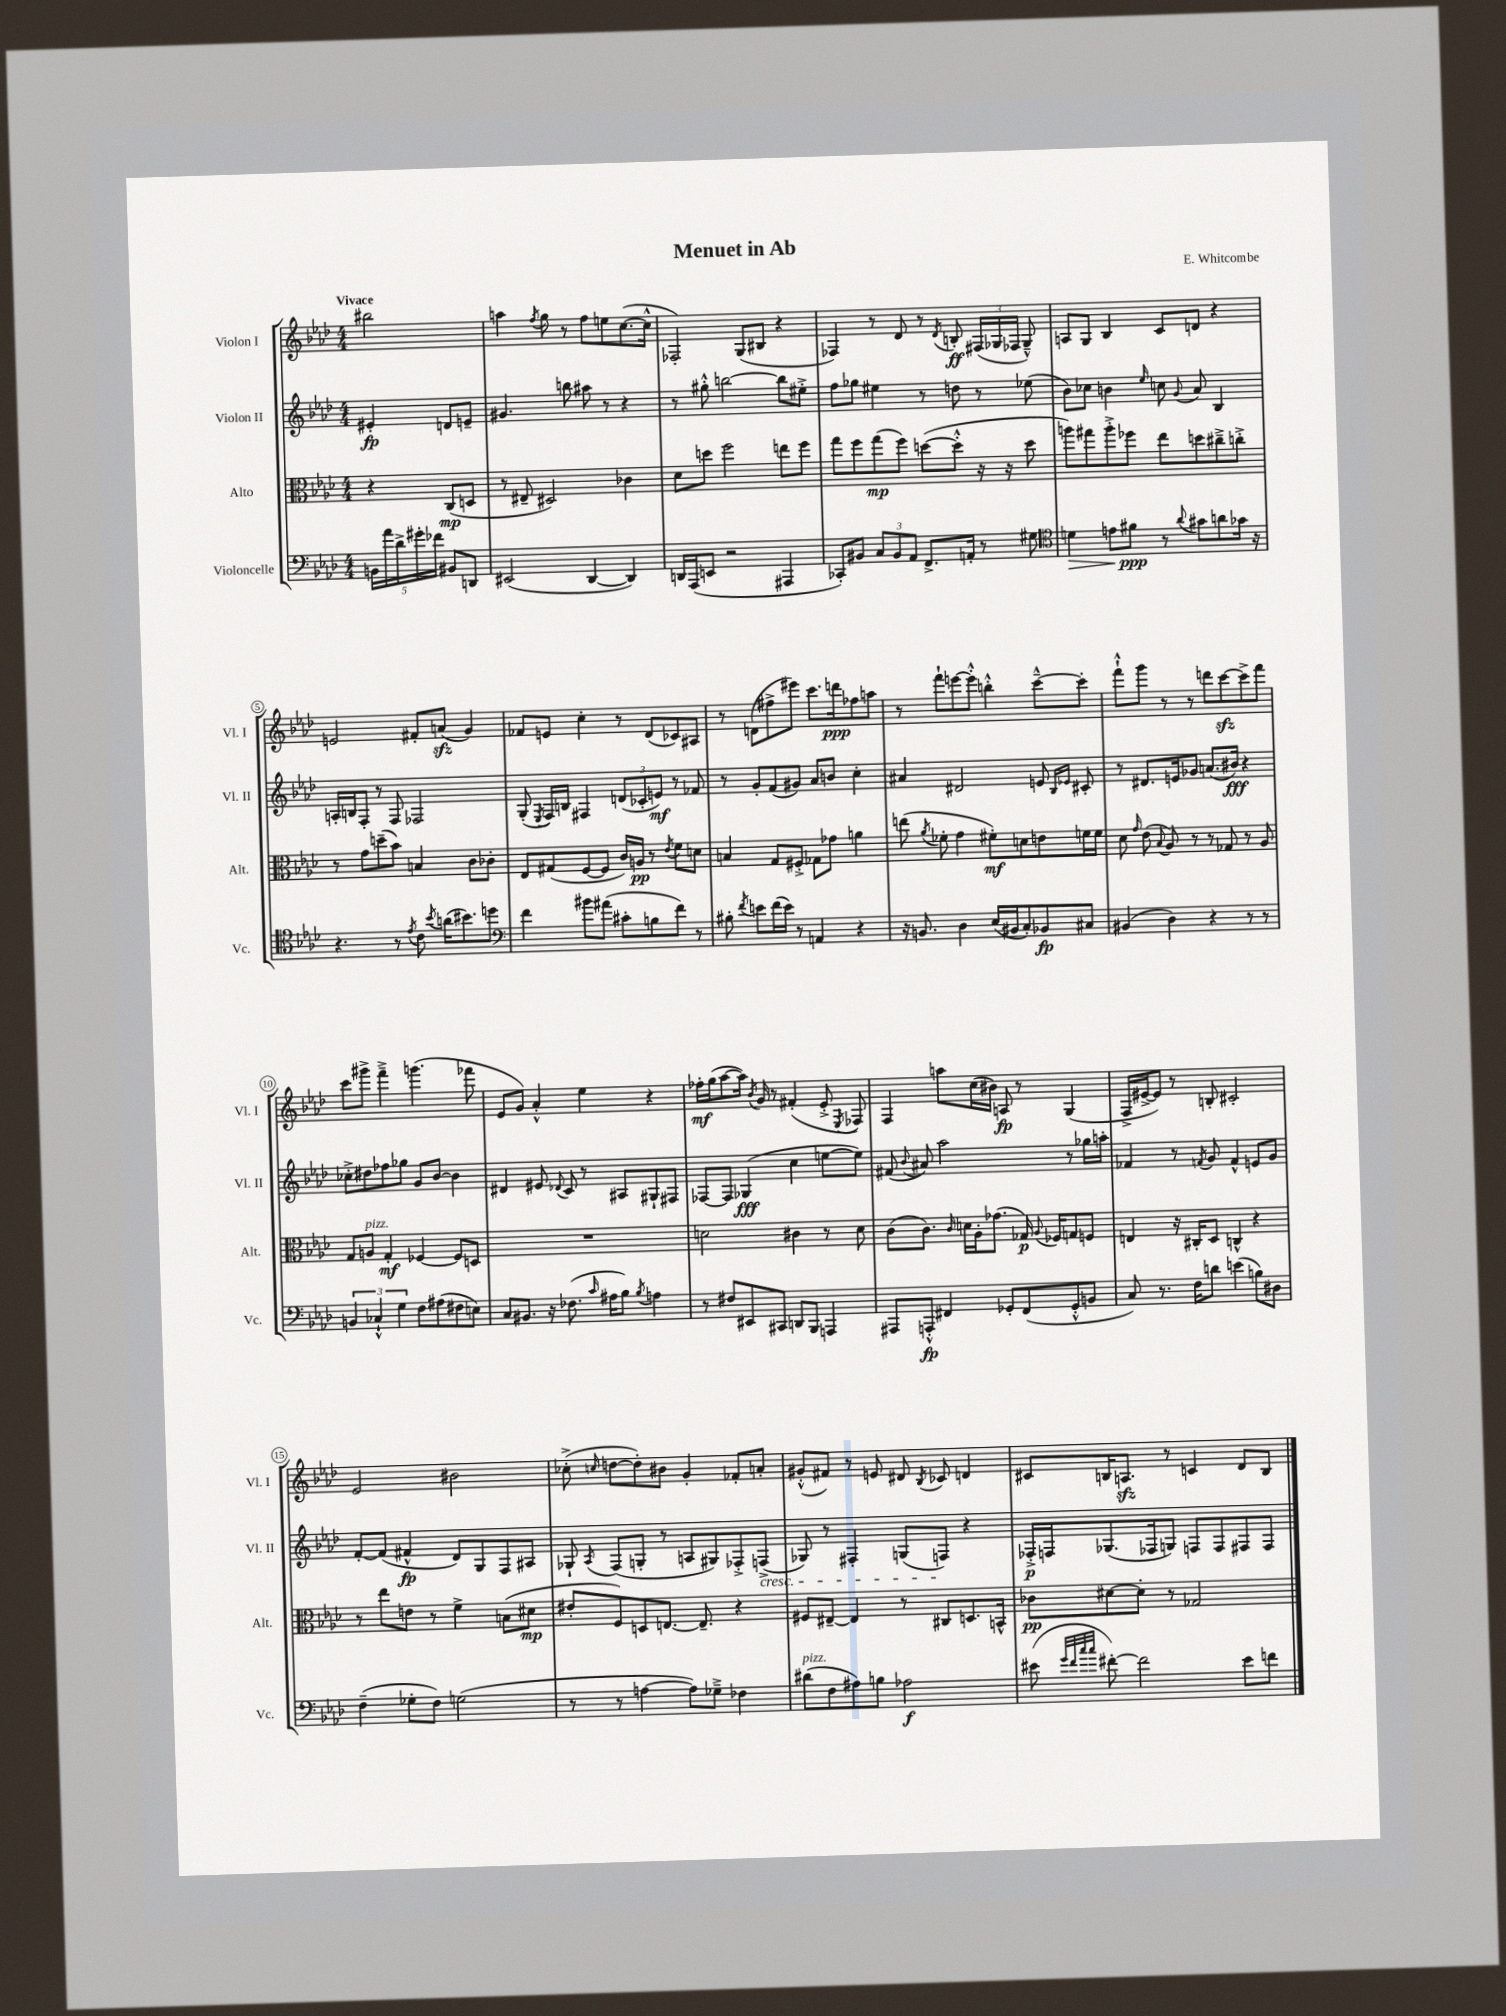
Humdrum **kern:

**kern	**kern	**kern	**kern
*staff4	*staff3	*staff2	*staff1
*clefF4	*clefC3	*clefG2	*clefG2
*k[b-e-a-d-]	*k[b-e-a-d-]	*k[b-e-a-d-]	*k[b-e-a-d-]
*M4/4	*M4/4	*M4/4	*M4/4
20BB\LL	4r	4e#'/	2bb#\
20a-\	.	.	.
20d-^\	.	.	.
20g#'\	.	.	.
20f-\JJ	.	.	.
8BB#/L	(8C/L	8d/L	.
8DD/J	8D/J	8e~/J	.
=	=	=	=
(2EE#/	8r	4.g#/	4aa\
.	8E#~/	.	.
.	.	.	8qff/
.	2D#/)	.	8gg\
.	.	8bb\	8r
[4DD-/	.	8aa#\	8ff\L
.	.	8r	8ee\
4DD-/])	4c-\	4r	([8.cc\
.	.	.	16cc^^\]Jk
=	=	=	=
16DD/LL	8d-\L	8r	2F-'/)
(16AAA-/J	.	.	.
8EE/J	8dd\J	8gg#'^^\	.
2r	2ff\	[2bb\	.
.	.	.	(8G/L
.	.	.	8B#/J
4AAA#/	8ee\L	8bb\]L	4r
.	8ff\J	8ee#'^\J	.
=	=	=	=
8CC-'/L)	8gg\L	8ff\L	4F-/)
8BB#/J	8ff\	8gg-\J	.
12C/L	(8gg\	4ee#\	8r
12BB#/	.	.	.
.	8ff\J)	.	8d-/
12AA-/J	.	.	.
8.FF^/L	([8dd\L	8r	8r
.	.	.	8qd-/
.	8dd'^^\]J	8dd\	8B'/
16AA'/Jk	.	.	.
8r	16r	8r	(24F#/LL
.	.	.	24G-/
.	16r	.	.
.	.	.	24F-/JJ
8G#\	8dd\	(8ee-\	8G-~^^/)
=	=	=	=
*clefC4	*	*	*
4d\	8aa\L)	8b-\L)	8A/L
.	8gg#\	8cc-\J	8G/J
8e\L	8aa'^\	4b\	4B-/
8f#\J	8ff-\J	.	.
.	.	16qqee-/	.
8r	8ee-\L	8cc\	8c/L
8qqa-/	.	8qqg/	.
8g#\L	8dd\	8a-/	8d/J
8a\	8cc#~^\	4B-/	4r
16g-\Jk	8cc'^\J	.	.
16r	.	.	.
=	=	=	=
4.r	8r	16A'/LL	2e/
.	.	16B/J	.
.	8g\L	8F'/J	.
.	(8dd~\	8r	.
8r	8b-\J)	8F/	.
8qe-/	.	.	.
8c\	4B/	2F-/	8f#'/L
8qb-/	.	.	.
(16a\LK	.	.	(8a/J
8.b#\)	.	.	.
.	8c\L	.	4g/)
8dd\J	8c-'\J	.	.
=	=	=	=
*clefF4	*	*	*
4f\	8E-/L	(8G'/	8f-/L
.	.	8qE-/	.
.	(8G#/	16F/LL)	8e/J
.	.	16B/JJ	.
8b#\L	[8F/	4F#/	4cc'\
(8a#\J	8F/]J	.	.
8c#'\L	16c/LL)	(12d/L	8r
.	16A/JJ	.	.
.	.	12c-'/	.
8B\	8r	.	(8d-/L
.	.	12e/J)	.
.	8qe-/	.	.
8f\J)	8f\L	8r	8c-/)
8r	8d\J	8f-/	8A#/J
=	=	=	=
8B#'\	4B/	8r	8r
8qf/	.	.	.
8e\L	.	8g'/L	(8d\L
(16f\L	8G/L	(8f/	8ff#^\
16e\JJ)	.	.	.
8r	8F#'^/J	8g#/J)	8eee#\J)
4AA/	8G-\L	8a-/L	8.ccc\L
.	8g-\J	8b/J	.
.	.	.	16ddd\k
4r	4a\	4cc'\	8ff-\
.	.	.	8aa\J
=	=	=	=
16r	(8ee\	4a#/	8r
8.BB/	.	.	.
.	8qa-/	.	.
.	8f-'\	.	8fff`\L
4D-\	4g\	2d#/	[8eee\
.	.	.	8eee'^^\]J
(16E-/LL	8f#'\L)	.	4bb'^^\
16BB#/J	.	.	.
8C'/)	8d\	.	.
8BB-/	8e\	8e/	[8ccc~^^\L
.	.	16qqB-/LL	.
.	.	16qqe-/JJ	.
8C#/J	16f\L	8c#'/	8ccc'\]J
.	16f\JJ	.	.
=	=	=	=
(4BB#/	8d-\	8r	8fff`^^\L
.	16qqg/	.	.
.	(8e-\	8.d#/L	8ggg\J
.	8qqB-/	.	.
4D-\)	8A-/)	.	8r
.	.	16e/k	.
.	8r	8g-/J	8r
4r	8r	(8.a/L	8ddd\L
.	8G-/	.	[8ccc\
.	.	16b#/Jk)	.
8r	8r	4r	8ccc^\]
8r	8A-/	.	8fff\J
=	=	=	=
6BB/	8G/L	8cc-'^\L	8ccc\L
.	8A/J	8dd#\	8ggg#^\J
6C-`^^/	.	.	.
.	4G'/	8ff-\	4fff~^\
6G\	.	.	.
.	.	8gg-\J	.
8F\L	[4F-/	8g/L	(4.ggg\
(8A#\	.	[8b-/J	.
8F#\	8F-/]L	4b-\]	.
8E\J)	8D/J	.	8fff-\
=	=	=	=
8C/L	1r	4d#/	8e-/L
8.BB#/J	.	.	8g/J)
.	.	8e#/	4a-'^^/
16r	.	.	.
.	.	8qqd-/	.
(8.F-\	.	8c/	.
.	.	8r	4ee-\
16qqc/	.	.	.
16A#\LK	.	.	.
8B-\J)	.	8A#/L	.
8qB-/	.	.	.
4A\	.	8G#`/	4r
.	.	8F#/J	.
=	=	=	=
8r	2d\	[8F-/L	16ff-'\LL
.	.	.	(16gg\J
8F#/L	.	8F-/]J	[8aa-\
8EE#/	.	(4G-/	16aa-\]Jk)
.	.	.	8qb-/
.	.	.	16g/
8CC#/J	.	.	8r
8DD/L	4c#\	4cc\	(4f#'/
8BBB-/J	.	.	.
4AAA/	8r	[8ee\L	8e-'^/
.	.	.	8qE-/
.	8d\	8ee\]J)	8F-/)
=	=	=	=
8AAA#/L	(8c\L	(8f#/	4F/
.	.	8qqb-/	.
8AAA'^^/J	8.c\J)	8a#/)	.
4FF#/	.	2aa-\	8aa\L
.	16qqc/	.	.
.	16d\LL	.	.
.	16A-'\J	.	(16cc\L
.	(8.g-\J	.	16b#\JJ)
8GG-'/L	.	.	8A/
(8FF#/	16G-/)	.	8r
.	8qqA-/	.	.
.	16F-/LK	.	.
8GG-'^^/	8G/	8r	(4G/
8BB/J	8F/J	16gg-\LL	.
.	.	16aa'\JJ	.
=	=	=	=
8C/)	4E/	4f-/	16F^/LL
.	.	.	[16e#^/J
8.r	.	.	8e#/]J)
.	16r	8r	8r
16F\LK	16C#'/LK	.	.
.	.	8qf/	.
8d\J	8D-/J	8g/	8B'/
(4e\	4C^^/	4f^^/	2c#'/
8B\L)	4r	8e/L	.
8D#\J	.	8g/J	.
=	=	=	=
(4F~\	8r	[8f'/L	2e-/
.	8ee-\L	(8f/]J	.
8G-'\L	8e\J	4f#^^/	.
8F\J)	8r	.	.
(2G\	4f^\	8d-/L)	2b#\
.	.	8G/	.
.	(8B\L	8F/	.
.	8d#\J	8A#/J	.
=	=	=	=
8r	8e#'/L	8G-`/	(8cc-'^\
.	.	8qA-/	16qqcc/
8r	8F/)	(8F/L	[8dd\L
[4A\	8D/	8G'/J	8dd'\])
.	[8.E/J	8r	8b#\J
8A\]L)	.	8A/L	4g'/
.	8.E~/]	.	.
8G-~^\J	.	8G#/)	.
4F-\	4r	8F-'^/	8f-'/L
.	.	(8F^/J	8a'/J
=	=	=	=
(8d#\L	8F#/L	8G-/)	(8g#'^^/L
8F\	[8E#~/J	8r	8f#/J)
8A#\)	4E#/]	4F#'/	8r
8B\J	.	.	8e/
2A-\	8r	(8G/L	8d#/
.	.	.	8qB-/
.	8C#/L	8F/J)	8c-/
.	8.D/	4r	4d/
.	16BB^^/Jk	.	.
=	=	=	=
(8e#\	8c-\L	16F-'^/LL	8c#/L
.	.	16F/J	.
32qqg/LLL	.	.	.
32qqf/	.	.	.
32qqcc/	.	.	.
32qqcc/JJJ	.	.	.
[8f#'\)	[8d#\	(8.G-/	16B/K
.	.	.	8.A/J
2f#\]	8d#'\]J	.	.
.	.	16F-/k	.
.	8r	8G/J)	8r
.	2G-/	8F/L	4c/
.	.	8F/	.
8e#\L	.	8F#/	8d-/L
8f\J	.	8F#/J	8B/J
==	==	==	==
*-	*-	*-	*-
